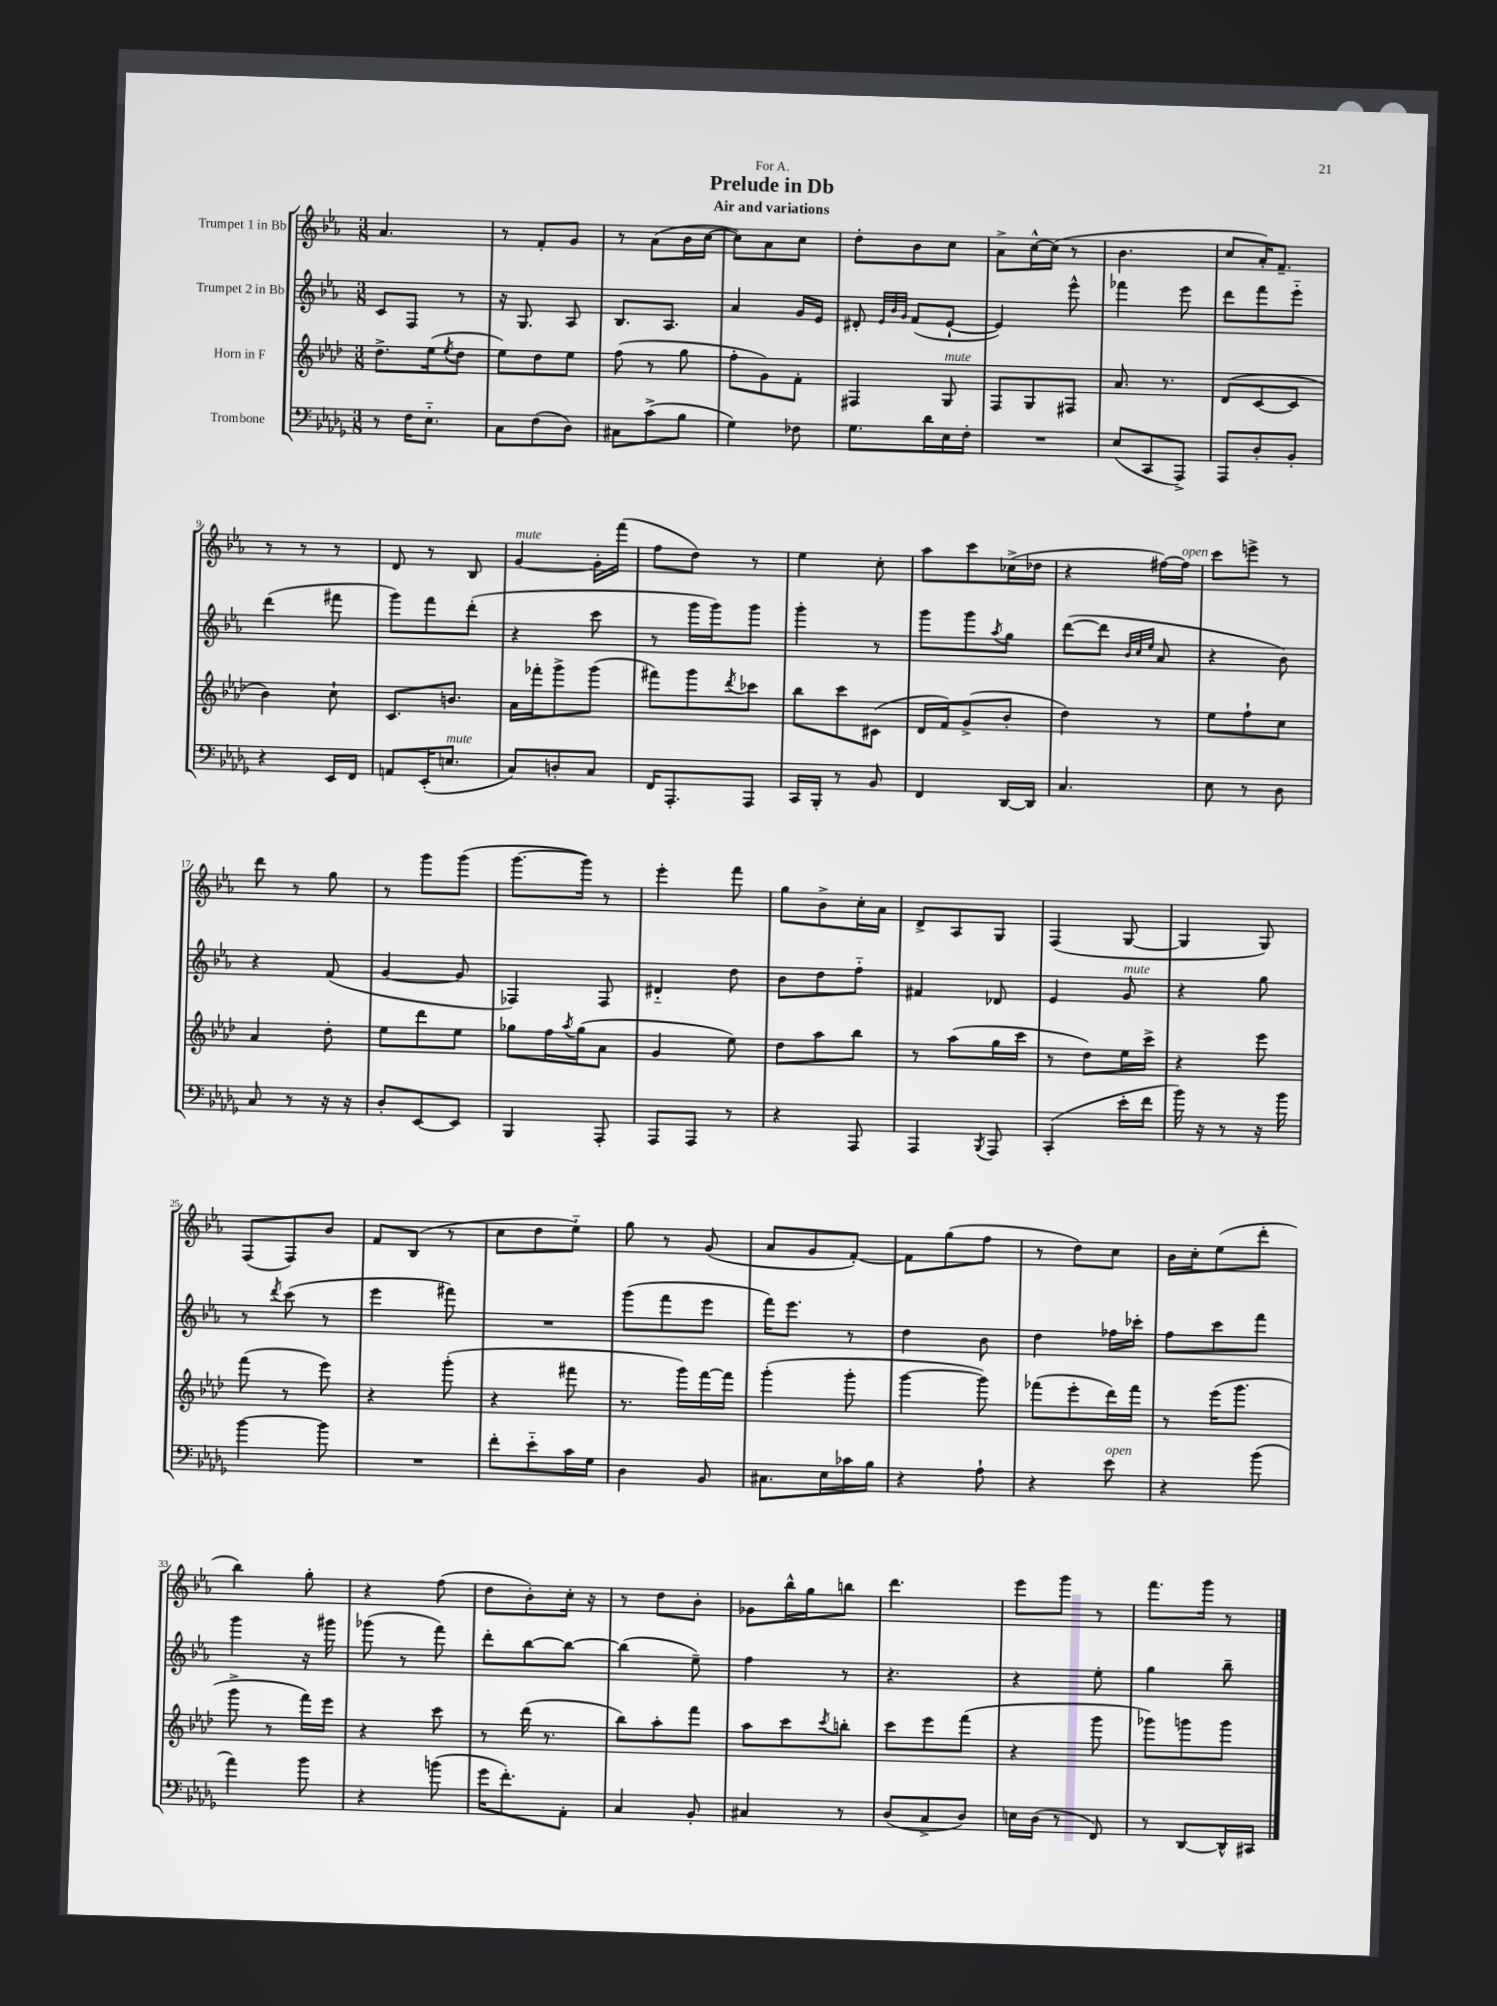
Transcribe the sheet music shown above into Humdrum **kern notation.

**kern	**kern	**kern	**kern
*part4	*part3	*part2	*part1
*staff4	*staff3	*staff2	*staff1
*I"Trombone	*I"Horn in F	*I"Trumpet 2 in Bb	*I"Trumpet 1 in Bb
*clefF4	*clefG2	*clefG2	*clefG2
*k[b-e-a-d-g-]	*k[b-e-a-d-]	*k[b-e-a-]	*k[b-e-a-]
*M3/8	*M3/8	*M3/8	*M3/8
=1	=1	=1	=1
8r	8.dd-^\L	8c/L	4.a-/
16F\KL	.	8F/J	.
8.E-\J	(16ee-\k	.	.
.	8qee-/	.	.
.	8dd-\J	8r	.
=2	=2	=2	=2
8C\L	8ee-\L)	16r	8r
.	.	8.G/	.
(8F\	8dd-\	.	8f'/L
8D-\J)	8ee-\J	8A-/	8g/J
=3	=3	=3	=3
8C#X\L	(8ff\	8.B-/L	8r
(8c^\	8r	.	(8a-\L
.	.	8.A-/J	.
8B-\J	8gg\	.	16b-\L
.	.	.	[16cc\JJ
=4	=4	=4	=4
4G-\)	8ff'\L	4a-/	8cc\L])
.	8g\)	.	8a-\
8F-X\	8f'\J	16g/LL	8cc\J
.	.	16e-/JJ	.
=5	=5	=5	=5
8.G-\L	4F#X/	8d#X'/	8dd'\L
.	.	32qqe-/LLL	.
.	.	32qqb-/	.
.	.	32qqg/JJJ	.
.	.	(8f/L	8b-\
16d-\L	.	.	.
!	!LO:TX:a:i:t=mute	!	!
16E-\	8G/	[8e-`/J	8cc\J
16F'\JJ	.	.	.
=6	=6	=6	=6
4.r	8F/L	4e-/])	8a-^\L
.	8G/	.	[16cc^^\L
.	.	.	(16cc\JJ]
.	8F#X/J	8eee-^^\	8r
=7	=7	=7	=7
(8E-/L	8.a-/	4fff-X\	4.b-\
8CC/	.	.	.
.	8.r	.	.
8AAA-^/J)	.	8eee-\	.
=8	=8	=8	=8
8AAA-/L	(8d-/L	8ddd\L	8cc/L
8D-'/	[8c/	8fff\	16a-'/K)
.	.	.	8.f~/J
8BB-'/J	8c/J]	8eee-\J	.
!!LO:LB:g=z
=9	=9	=9	=9
4r	4b-\)	(4ddd\	8r
.	.	.	8r
16EE-/LL	8cc`\	8fff#X\	8r
16FF/JJ	.	.	.
=10	=10	=10	=10
8AAn/L	8.c/L	8ggg\L)	8d/
(16EE-'/K	.	8fff\	8r
!LO:TX:a:i:t=mute	!	!	!
8.En/J	8.bn/J	.	.
.	.	(8ddd'\J	8B-/
=11	=11	=11	=11
!	!	!	!LO:TX:a:i:t=mute
8C/L)	16a-\LL	4r	[4g/
.	16fff-X'\J	.	.
8Dn'/	8ggg^\	.	.
8C/J	(8ggg\J	8ccc\	16g'\LL]
.	.	.	(16fff\JJ
=12	=12	=12	=12
16FF/KL	8fff#X\L)	8r	8ff\L
8.AAA-'/	.	.	.
.	8ggg\	16ggg\LL	8dd\J)
.	.	16ggg\J)	.
.	8qddd-/	.	.
8AAA-/J	8ccc-X\J	8ggg\J	8r
=13	=13	=13	=13
16CC/LL	8bb-\L	4ggg'\	4ee-\
16BBB-'/JJ	.	.	.
8r	8ccc\	.	.
8BB-/	(8c#X\J	8r	8cc'\
=14	=14	=14	=14
4FF/	16d-/LL	8ggg\L	8aa-\L
.	16f/J)	.	.
.	(8g^/	8ggg\	8ccc\
.	.	8qaa-/	.
[16DD-/LL	8b-'/J	8gg\J	(16cc-X^\L
16DD-/JJ]	.	.	16dd-X\JJ
=15	=15	=15	=15
4.C/	4dd-\)	([8ddd\L	4r
.	.	8ddd\J]	.
.	.	32qqb-/LLL	.
.	.	32qqcc/	.
.	.	32qqee-/JJJ	.
.	8r	8a-/	[16ff#X\LL)
!	!	!	!LO:TX:a:i:t=open
.	.	.	16ff#\JJ]
=16	=16	=16	=16
8E-\	8ee-\L	4r	8ccc\L
8r	8ff`\	.	8eeen^\J
8D-\	8cc\J	8b-\)	8r
!!LO:LB:g=z
=17	=17	=17	=17
8C/	4a-/	4r	8ddd\
8r	.	.	8r
16r	8dd-'\	(8f/	8gg\
16r	.	.	.
=18	=18	=18	=18
8D-'/L	8ee-\L	[4g/	8r
[8EE-/	8ddd-\	.	8ggg\L
8EE-/J]	8ee-\J	8g/]	(8ggg\J
=19	=19	=19	=19
4BBB-/	8gg-X\L	4F-X/)	[8.ggg\L
.	16ff\L	.	.
.	8qaa-/	.	.
.	(16gg-\J	.	16ggg\Jk])
8AAA-'/	8a-\J	8F-/	8r
=20	=20	=20	=20
8AAA-/L	4g/	4d#X/	4eee-'\
8AAA-/J	.	.	.
8r	8ee-\)	8dd\	8fff\
=21	=21	=21	=21
4r	8dd-\L	8b-\L	8gg\L
.	8aa-\	8dd\	8b-^\
8AAA-/	8bb-\J	8ff\J	16cc'\L
.	.	.	16a-\JJ
=22	=22	=22	=22
4AAA-/	8r	4f#X/	8d^/L
.	(8aa-\L	.	8A-/
8qBBB-/	.	.	.
8AAA-/	16gg\L	8d-X/	8G/J
.	16ccc\JJ	.	.
=23	=23	=23	=23
(4CC'/	8r	4e-/	(4F/
.	8dd-\L)	.	.
!	!	!LO:TX:a:i:t=mute	!
16e-'\LL	16ee-\L	8g/	[8G/
16f\JJ	16ccc^\JJ	.	.
=24	=24	=24	=24
16b-\)	4r	4r	4G/]
16r	.	.	.
8r	.	.	.
16r	8eee-\	8gg\	8G/)
16b-\	.	.	.
!!LO:LB:g=z
=25	=25	=25	=25
[4b-\	(8fff\	8r	(8F/L
.	.	8qddd/	.
.	8r	(8ccc\	8F/)
8b-\]	8eee-\)	8r	8b-/J
=26	=26	=26	=26
4.r	4r	4eee-\	8f/L
.	.	.	(8B-/J
.	(8ggg'\	8fff#X\)	8r
=27	=27	=27	=27
8f'\L	4r	4.r	8cc\L
8e-\	.	.	8dd\
16c\L	8fff#X\	.	8ee-\J)
16G-\JJ	.	.	.
=28	=28	=28	=28
4D-\	8.r	(8ggg\L	8gg\
.	.	8fff\	8r
.	16ggg\LL)	.	.
8BB-/	[16fff\	8eee-\J	(8g/
.	16fff\JJ]	.	.
=29	=29	=29	=29
8.C#X\L	(4ggg'\	16fff\KL)	8a-/L
.	.	8.eee-\J	.
.	.	.	8g/
16E-\L	.	.	.
16c-X\	8ggg'\	8r	[8f'/J)
16B-\JJ	.	.	.
=30	=30	=30	=30
4r	[4ggg\	4dd\	8f\L]
.	.	.	(8gg\
8A-`\	8ggg\])	8b-\	8ff\J
=31	=31	=31	=31
4r	(8fff-X\L	4dd\	8r
.	8eee-'\	.	8dd\L)
!LO:TX:a:i:t=open	!	!	!
8e-\	16ddd-\L)	16ff-X\LL	8cc\J
.	16fff-\JJ	16ccc-X'\JJ	.
=32	=32	=32	=32
4r	8r	8ff\L	16b-\LL
.	.	.	16cc'\J
.	(16eee-\KL	8ccc\	(8ee-\
.	8.ggg\J	.	.
(8b-\	.	8fff\J	8ddd'\J
!!LO:LB:g=z
=33	=33	=33	=33
4a-\)	8ggg^\	4ggg\	4bb-\)
.	8r	.	.
8b-\	16fff\LL)	16r	8gg'\
.	16eee-\JJ	16ggg#X\	.
=34	=34	=34	=34
4r	4r	(8ggg-X\	4r
.	.	8r	.
(8bn\	8ccc\	8fff\)	(8ff\
=35	=35	=35	=35
16g-\KL	8r	8ddd'\L	8dd\L
8.f'\)	.	.	.
.	(16ddd-\	[8bb-\	8b-'\)
.	8.r	.	.
8AA-'\J	.	8bb-\J_	16cc'\Jk
.	.	.	16r
=36	=36	=36	=36
4C/	8bb-\L)	(4bb-\]	8r
.	8aa-'\	.	8dd\L
8BB-'/	8fff\J	8ee-~\)	8b-'\J
=37	=37	=37	=37
4C#X/	8aa-\L	4ff\	8g-X\L
.	8ccc\	.	16bb-^^\L
.	.	.	16gg\J
.	8qccc/	.	.
8r	8bbn'\J	8r	8bbn\J
=38	=38	=38	=38
(8D-/L	8ccc\L	4.r	4.ddd\
8C^/	8eee-\	.	.
8D-/J)	(8fff\J	.	.
=39	=39	=39	=39
16En\LL	4r	4r	8eee-\L
(16D-\JJ	.	.	.
8r	.	.	8ggg\J
8FF/)	8ggg\	8ee-'\	8r
=40	=40	=40	=40
8r	8ggg-X\L)	4gg\	8.fff\L
[8DD-/L	8gggn\	.	.
.	.	.	16ggg\Jk
16DD-^^/L]	8ggg\J	8bb-~\	8r
16CC#X/JJ	.	.	.
==	==	==	==
*-	*-	*-	*-
